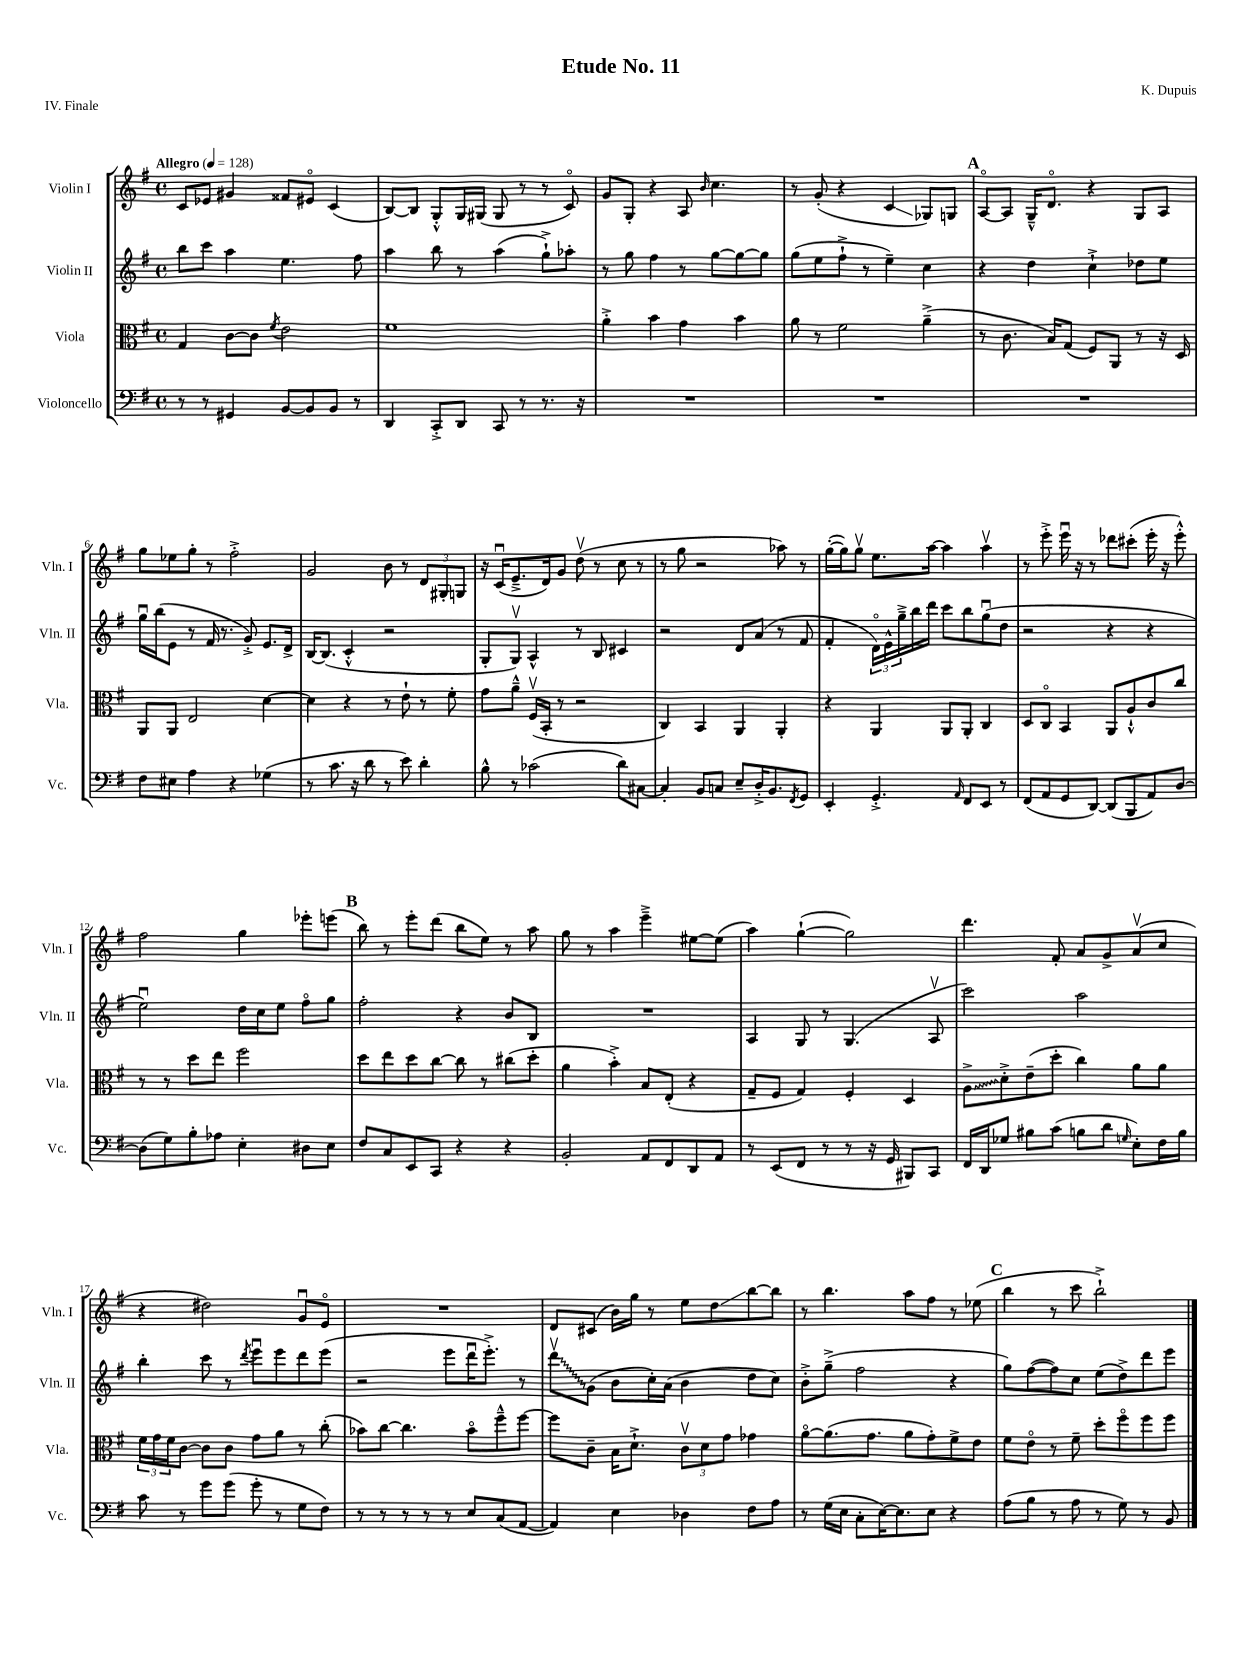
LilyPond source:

\header { title = "Etude No. 11" composer = "K. Dupuis" piece = "IV. Finale" }
<<
\new StaffGroup <<
\new Staff = "s0" \with { instrumentName = "Violin I" shortInstrumentName = "Vln. I" } {
    \clef treble \key g \major \defaultTimeSignature \time 4/4 \tempo "Allegro" 4 = 128
    c'8 ees'8 gis'4 fisis'8 eis'8\flageolet c'4( |
    b8~) b8 g8-.-^ g16 gis16( gis8 r8 r8 c'8\flageolet) |
    g'8 g8-. r4 a8 \grace { b'16 } c''4. |
    r8 g'8-.( r4 c'4\glissando ges8) g8 |
    \mark \markup { \bold "A" } a8~\flageolet a8 g16---^ d'8.\flageolet r4 g8 a8 |
    g''8 ees''8 g''8-. r8 fis''2-.-> |
    g'2 b'8 r8 \tuplet 3/2 { d'8 gis8-. g8 } |
    r16 c'16\downbow( e'8.---> d'16) g'8 d''8\upbow( r8 c''8 r8 |
    r8 g''8 r2 aes''8) r8 |
    g''16~-.( g''16) g''8\upbow e''8. a''16~ a''4 a''4\upbow |
    r8 e'''8-.-> e'''16\downbow r16 r8 des'''8 cis'''8-.( e'''16-. r16 e'''8-.-^) |
    fis''2 g''4 ees'''8-. e'''8( |
    \mark \markup { \bold "B" } b''8) r8 e'''8-. d'''8( b''8 e''8) r8 a''8 |
    g''8 r8 a''4 e'''4---> eis''8~ eis''8( |
    a''4) g''4~-!( g''2) |
    d'''4. fis'8-. a'8 g'8-> a'8\upbow( c''8 |
    r4 dis''2) g'8\downbow e'8\flageolet |
    R1 |
    d'8 cis'8( b'16) g''16 r8 e''8 d''8\glissando b''8~ b''8 |
    r8 b''4. a''8 fis''8 r8 ees''8( |
    \mark \markup { \bold "C" } b''4 r8 c'''8 b''2-!->) \bar "|." |
}
\new Staff = "s1" \with { instrumentName = "Violin II" shortInstrumentName = "Vln. II" } {
    \clef treble \key g \major \defaultTimeSignature \time 4/4
    b''8 c'''8 a''4 e''4. fis''8 |
    a''4 b''8 r8 a''4( g''8-!->) aes''8-. |
    r8 g''8 fis''4 r8 g''8~ g''8~ g''8 |
    g''8( e''8 fis''8-!-> r8 e''4--) c''4 |
    \mark \markup { \bold "A" } r4 d''4 c''4-!-> des''8 e''8 |
    g''16\downbow b''16( e'8 r8 fis'16 r8. g'8-.->) e'8. d'16-> |
    b16~ b8.( c'4-.-^ r2 |
    g8-. g8\upbow) a4-^ r8 b8 cis'4 |
    r2 d'8 a'8( r8 fis'8 |
    fis'4-. \tuplet 3/2 { d'16\flageolet) e'16-^ g''16---> } b''16 d'''16 c'''8 b''8 g''8\downbow( d''8 |
    r2 r4 r4 |
    e''2\downbow) d''16 c''16 e''8 fis''8\flageolet g''8 |
    \mark \markup { \bold "B" } fis''2-. r4 b'8 b8 |
    R1 |
    a4 g8 r8 g4.( a8\upbow |
    c'''2) a''2 |
    b''4-. c'''8 r8 \acciaccatura { d'''8 } e'''8\downbow e'''8 d'''8 e'''8( |
    r2 e'''8 d'''16\downbow e'''8.-.->) r8 |
    \once \override Glissando.style = #'zigzag d'''8\upbow\glissando g'8( b'8 c''16-.) a'16( b'4 d''8 c''8) |
    b'8-.-> g''8--->( fis''2 r4 |
    \mark \markup { \bold "C" } g''8) fis''8~( fis''8) c''8 e''8( d''8->) d'''8 e'''8 \bar "|." |
}
\new Staff = "s2" \with { instrumentName = "Viola" shortInstrumentName = "Vla." } {
    \clef alto \key g \major \defaultTimeSignature \time 4/4
    g4 c'8~ c'8 \acciaccatura { fis'8 } e'2 |
    fis'1 |
    a'4-.-> b'4 g'4 b'4 |
    a'8 r8 fis'2 a'4--->( |
    \mark \markup { \bold "A" } r8 c'8. b16) g8( fis8) a,8 r8 r16 d16 |
    a,8 a,8 e2 d'4~ |
    d'4 r4 r8 e'8-! r8 fis'8-. |
    g'8 a'8---^ fis16\upbow( b,16-. r8 r2 |
    c4) b,4 a,4 a,4-. |
    r4 a,4 a,8 a,8-. c4 |
    d8 c8\flageolet b,4 a,8 a8-!-^ c'8 c''8 |
    r8 r8 d''8 e''8 fis''2 |
    \mark \markup { \bold "B" } d''8 e''8 d''8 c''8~ c''8 r8 cis''8( d''8-. |
    a'4 b'4-.->) b8 e8-.( r4 |
    g8-- fis8 g4) fis4-. d4 |
    \once \override Glissando.style = #'zigzag a8->\glissando d'8-.-> e'8--( d''8-. c''4) a'8 a'8 |
    \tuplet 3/2 { fis'16 g'16 fis'16 } c'8~ c'8 c'8 g'8 a'8 r8 c''8-.( |
    bes'8) c''8~ c''4. bes'8\flageolet fis''8---^ fis''8~ |
    fis''8 c'8-- b16 d'8.-!-> \tuplet 3/2 { c'8\upbow d'8 g'8 } ges'4 |
    a'8~\flageolet a'8.( g'8. a'8 g'8-.) fis'8-> e'8 |
    \mark \markup { \bold "C" } fis'8 e'8\flageolet r8 fis'8-- d''8-. fis''8\flageolet fis''8 fis''8 \bar "|." |
}
\new Staff = "s3" \with { instrumentName = "Violoncello" shortInstrumentName = "Vc." } {
    \clef bass \key g \major \defaultTimeSignature \time 4/4
    r8 r8 gis,4 b,8~ b,8 b,8 r8 |
    d,4 c,8-.-> d,8 c,8 r8 r8. r16 |
    R1 |
    R1 |
    \mark \markup { \bold "A" } R1 |
    fis8 eis8 a4 r4 ges4( |
    r8 c'8. r16 d'8 r8 e'8) d'4-. |
    b8-^ r8 ces'2( d'8) cis8~ |
    cis4-. b,8 c8 e8-- d16-.-> b,8. \acciaccatura { fis,8 } g,8 |
    e,4-. g,4.-.-> \grace { a,16 } fis,8 e,8 r8 |
    fis,8( a,8 g,8 d,8~) d,8( b,,8 a,8) d8~ |
    d8( g8) b8-. aes8 e4-. dis8 e8 |
    \mark \markup { \bold "B" } fis8 c8 e,8 c,8 r4 r4 |
    b,2-. a,8 fis,8 d,8 a,8 |
    r8 e,8( fis,8 r8 r8 r16 g,16 bis,,8) c,8 |
    fis,16 d,16 ges8 bis8 c'8( b8 d'8 \grace { g16 } e8-.) fis16 b16 |
    c'8 r8 g'8 g'8( g'8-. r8 g8 fis8) |
    r8 r8 r8 r8 r8 e8 c8( a,8~ |
    a,4) e4 des4 fis8 a8 |
    r8 g16( e16 c8-. e16~) e8. e8 r4 |
    \mark \markup { \bold "C" } a8( b8 r8 a8 r8 g8) r8 b,8 \bar "|." |
}
>>
>>
